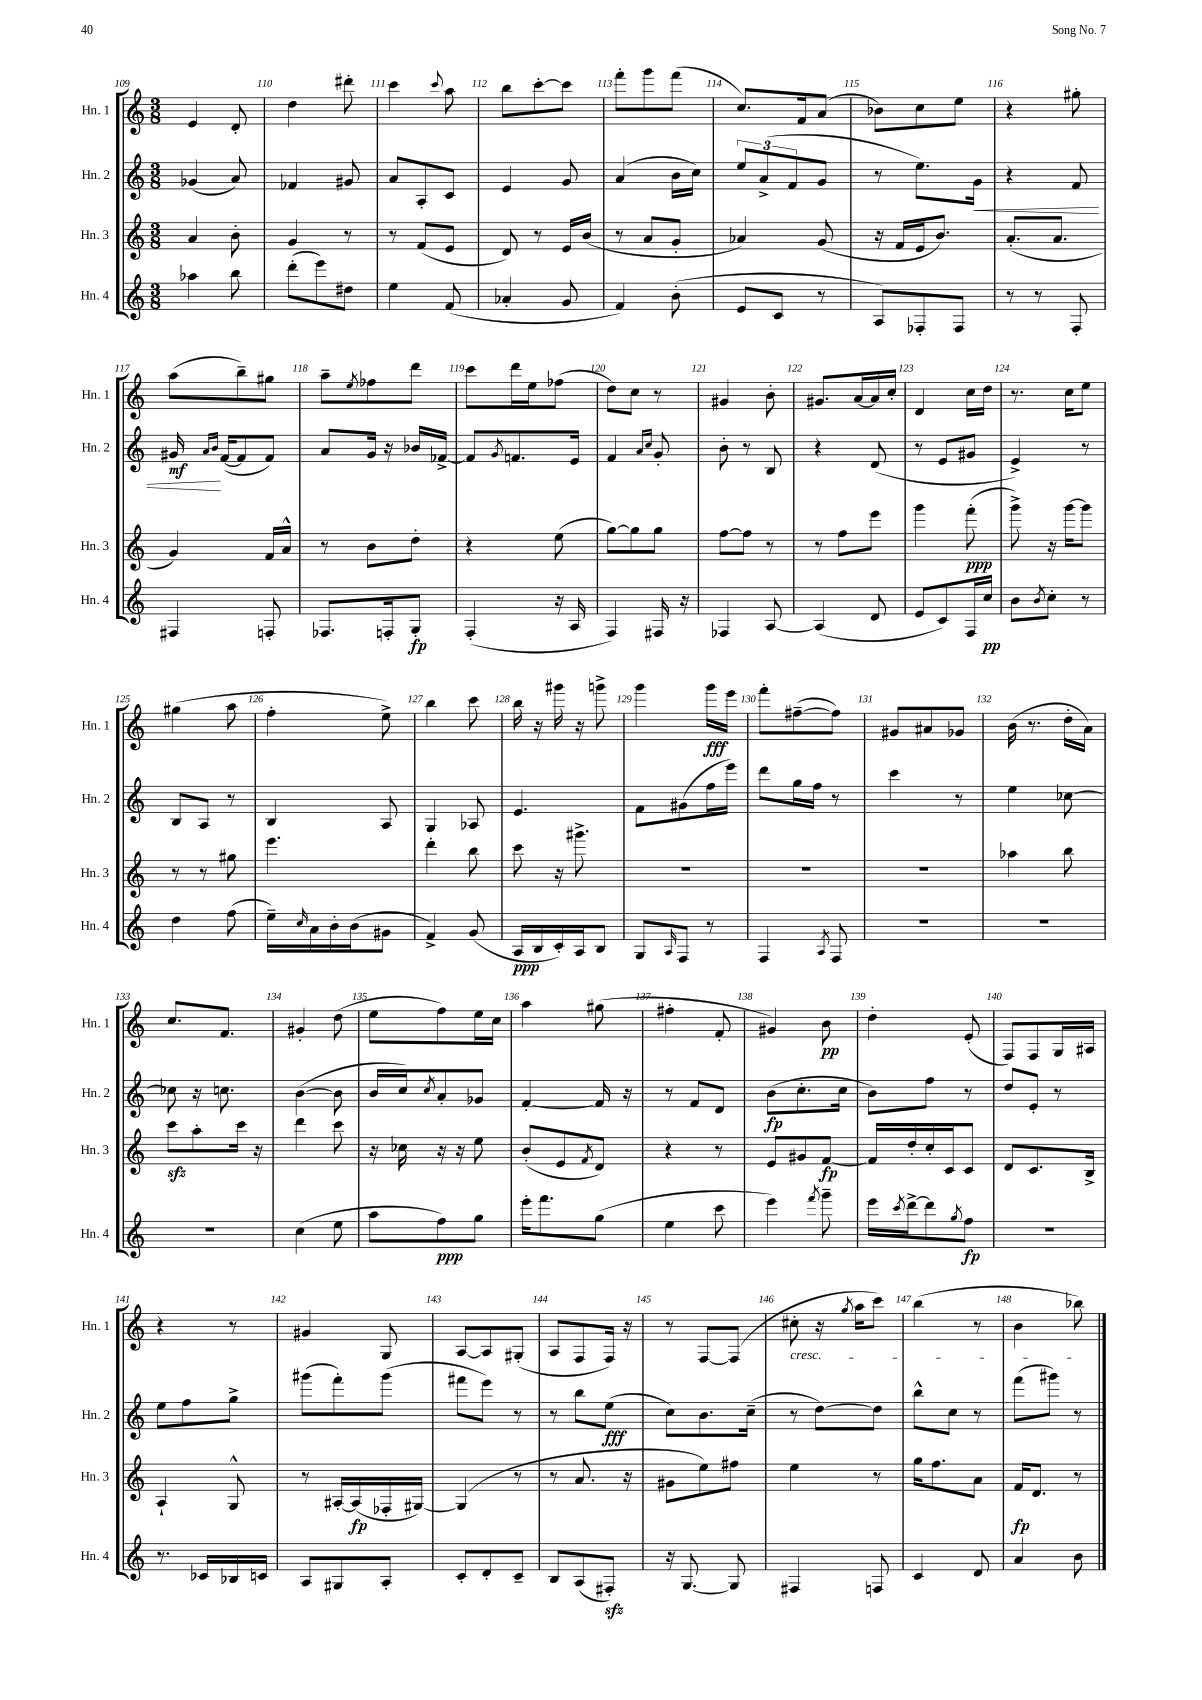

**kern	**dynam	**kern	**dynam	**kern	**dynam	**kern	**dynam
*part4	*part4	*part3	*part3	*part2	*part2	*part1	*part1
*staff4	*staff4	*staff3	*staff3	*staff2	*staff2	*staff1	*staff1
*I"Hn. 4	*	*I"Hn. 3	*	*I"Hn. 2	*	*I"Hn. 1	*
*I'Hn. 4	*	*I'Hn. 3	*	*I'Hn. 2	*	*I'Hn. 1	*
*clefG2	*	*clefG2	*	*clefG2	*	*clefG2	*
*k[]	*	*k[]	*	*k[]	*	*k[]	*
*M3/8	*	*M3/8	*	*M3/8	*	*M3/8	*
=109	=109	=109	=109	=109	=109	=109	=109
4aa-X\	.	4a/	.	(4g-X/	.	4e/	.
8bb\	.	8b'\	.	8a/)	.	8d'/	.
=110	=110	=110	=110	=110	=110	=110	=110
(8ddd'\L	.	4g/	.	4f-X/	.	4dd\	.
8eee\)	.	.	.	.	.	.	.
8dd#X\J	.	8r	.	8g#X/	.	8ddd#X'\	.
=111	=111	=111	=111	=111	=111	=111	=111
4ee\	.	8r	.	8a/L	.	4ccc\	.
.	.	(8f/L	.	8A'/	.	.	.
.	.	.	.	.	.	8qqccc/	.
(8f/	.	8e/J	.	8c/J	.	8aa\	.
=112	=112	=112	=112	=112	=112	=112	=112
4a-X'/	.	8d/)	.	4e/	.	8bb\L	.
.	.	8r	.	.	.	[8ccc'\	.
8g/	.	16e/LL	.	8g/	.	8ccc\J]	.
.	.	(16b/JJ	.	.	.	.	.
=113	=113	=113	=113	=113	=113	=113	=113
4f/)	.	8r	.	(4a/	.	8fff'\L	.
.	.	8a/L	.	.	.	8ggg\	.
(8b'\	.	8g'/J	.	16b\LL	.	(8fff\J	.
.	.	.	.	16cc\JJ)	.	.	.
=114	=114	=114	=114	=114	=114	=114	=114
8e/L	.	4a-X/)	.	12ee/L	.	8.cc/L)	.
.	.	.	.	(12a^/	.	.	.
8c/J	.	.	.	.	.	.	.
.	.	.	.	12f/	.	.	.
.	.	.	.	.	.	16f/k	.
8r	.	(8g/	.	8g/J	.	(8a/J	.
=115	=115	=115	=115	=115	=115	=115	=115
8A/L)	.	16r	.	8r	.	8b-X\L)	.
.	.	16f/LL	.	.	.	.	.
8F-X'/	.	16e/J	.	8.ee\L)	.	8cc\	.
.	.	8.b/J)	.	.	.	.	.
8F-/J	.	.	.	.	.	8ee\J	.
!	!	!	!	!	!LO:HP:b	!	!
.	.	.	.	16g\Jk	<	.	.
=116	=116	=116	=116	=116	=116	=116	=116
8r	.	(8.a'/L	.	4r	.	4r	.
8r	.	.	.	.	.	.	.
.	.	8.a/J	.	.	.	.	.
8F'/	.	.	.	8f/	.	8gg#X'\	.
!!LO:LB:g=z
=117	=117	=117	=117	=117	=117	=117	=117
4F#X/	.	4g/)	.	16g#X/	mf	(8aa\L	.
.	.	.	.	16qqa/LL	.	.	.
.	.	.	.	16qqb/JJ	.	.	.
.	.	.	.	([16f/KL	[	.	.
.	.	.	.	8f/]	.	8bb~\)	.
8Fn'/	.	16f/LL	.	8f/J)	.	8gg#X\J	.
.	.	16a^^/JJ	.	.	.	.	.
=118	=118	=118	=118	=118	=118	=118	=118
8.F-X/L	.	8r	.	8a/L	.	8aa~\L	.
.	.	.	.	.	.	8qee/	.
.	.	8b\L	.	16g/Jk	.	8ff-X\	.
16Fn'/k	.	.	.	16r	.	.	.
8G'/J	fp	8dd'\J	.	16b-X/LL	.	8ddd\J	.
.	.	.	.	[16f-X^/JJ	.	.	.
=119	=119	=119	=119	=119	=119	=119	=119
(4F'/	.	4r	.	8f-/L]	.	8ccc\L	.
.	.	.	.	8qg/	.	.	.
.	.	.	.	8.fn/	.	16ddd\L	.
.	.	.	.	.	.	16ee\J	.
16r	.	(8ee\	.	.	.	(8ff-X\J	.
16A/	.	.	.	16e/Jk	.	.	.
=120	=120	=120	=120	=120	=120	=120	=120
4F/)	.	[8gg\L)	.	4f/	.	8dd\L)	.
.	.	8gg\]	.	.	.	8cc\J	.
.	.	.	.	16qqa/LL	.	.	.
.	.	.	.	16qqcc/JJ	.	.	.
16F#X/	.	8gg\J	.	8g'/	.	8r	.
16r	.	.	.	.	.	.	.
=121	=121	=121	=121	=121	=121	=121	=121
4F-X/	.	[8ff\L	.	8b'\	.	4g#X/	.
.	.	8ff\J]	.	8r	.	.	.
[8A/	.	8r	.	8B/	.	8b'\	.
=122	=122	=122	=122	=122	=122	=122	=122
(4A/]	.	8r	.	4r	.	8.g#X/L	.
.	.	8ff\L	.	.	.	.	.
.	.	.	.	.	.	[16a/L	.
8d/	.	8eee\J	.	(8d/	.	16a/]	.
.	.	.	.	.	.	16cc'/JJ	.
=123	=123	=123	=123	=123	=123	=123	=123
8e/L	.	4ggg\	.	8r	.	4d/	.
8c/)	.	.	.	8e/L	.	.	.
16F/L	.	(8fff'\	ppp	8g#X/J	.	16cc\LL	.
16cc/JJ	pp	.	.	.	.	16dd\JJ	.
=124	=124	=124	=124	=124	=124	=124	=124
8b\L	.	8ggg^\)	.	4e^/)	.	8.r	.
8qb/	.	.	.	.	.	.	.
8cc'\J	.	16r	.	.	.	.	.
.	.	[16ggg\KL	.	.	.	16cc\KL	.
8r	.	8ggg\J]	.	8r	.	8ee\J	.
!!LO:LB:g=z
=125	=125	=125	=125	=125	=125	=125	=125
4dd\	.	8r	.	8B/L	.	(4gg#X\	.
.	.	8r	.	8A/J	.	.	.
(8ff\	.	8gg#X\	.	8r	.	8aa\	.
=126	=126	=126	=126	=126	=126	=126	=126
16ee~\LL)	.	4.eee\	.	4B/	.	4ff'\	.
16qqcc/	.	.	.	.	.	.	.
16a\	.	.	.	.	.	.	.
16b'\	.	.	.	.	.	.	.
(16b\J	.	.	.	.	.	.	.
8g#X\J	.	.	.	8A/	.	8ee^\)	.
=127	=127	=127	=127	=127	=127	=127	=127
4f^/)	.	4ddd'\	.	4G/	.	4bb\	.
(8g/	.	8bb\	.	8A-X/	.	8ccc\	.
=128	=128	=128	=128	=128	=128	=128	=128
16A/LL	ppp	8ccc\	.	4.e/	.	16bb\	.
16B/	.	.	.	.	.	16r	.
16c'/)	.	16r	.	.	.	16ggg#X\	.
16A/J	.	8.ggg#X^\	.	.	.	16r	.
8B/J	.	.	.	.	.	8gggn^\	.
=129	=129	=129	=129	=129	=129	=129	=129
8G/L	.	4.r	.	8f\L	.	4ggg\	.
16qqA/	.	.	.	.	.	.	.
8F/J	.	.	.	(8g#X\	.	.	.
8r	.	.	.	16ff\L	.	16ggg\LL	fff
.	.	.	.	16eee\JJ)	.	16eee\JJ	.
=130	=130	=130	=130	=130	=130	=130	=130
4F/	.	4.r	.	8ddd\L	.	8fff'\L	.
.	.	.	.	16gg\L	.	([8ff#X~\	.
.	.	.	.	16ff\JJ	.	.	.
8qA/	.	.	.	.	.	.	.
8F/	.	.	.	8r	.	8ff#\J])	.
=131	=131	=131	=131	=131	=131	=131	=131
4.r	.	4.r	.	4ccc\	.	8g#X/L	.
.	.	.	.	.	.	8a#X/	.
.	.	.	.	8r	.	8g-X/J	.
=132	=132	=132	=132	=132	=132	=132	=132
4.r	.	4aa-X\	.	4ee\	.	(16b\	.
.	.	.	.	.	.	8.r	.
.	.	8bb\	.	[8cc-X\	.	16dd'\LL	.
.	.	.	.	.	.	16a\JJ)	.
!!LO:LB:g=z
=133	=133	=133	=133	=133	=133	=133	=133
4.r	.	8ccczz\L	.	8cc-X\]	.	8.cc/L	.
.	.	8aa'\	.	16r	.	.	.
.	.	.	.	8.ccn\	.	8.f/J	.
.	.	16ccc\Jk	.	.	.	.	.
.	.	16r	.	.	.	.	.
=134	=134	=134	=134	=134	=134	=134	=134
(4cc\	.	4ddd\	.	([4b\	.	4g#X'/	.
8ee\	.	8ccc\	.	8b\]	.	(8dd\	.
=135	=135	=135	=135	=135	=135	=135	=135
8aa\L	.	16r	.	16b/LL	.	8ee\L	.
.	.	16cc-X\	.	16cc/J)	.	.	.
.	.	.	.	8qcc/	.	.	.
8ff\)	ppp	16r	.	8a'/	.	8ff\)	.
.	.	16r	.	.	.	.	.
8gg\J	.	8ee\	.	8g-X/J	.	16ee\L	.
.	.	.	.	.	.	16cc\JJ	.
=136	=136	=136	=136	=136	=136	=136	=136
16eee'\KL	.	(8b'/L	.	[4f'/	.	4aa\	.
8.fff\	.	.	.	.	.	.	.
.	.	8e/	.	.	.	.	.
.	.	8qf/	.	.	.	.	.
(8gg\J	.	8d/J)	.	16f/]	.	(8gg#X\	.
.	.	.	.	16r	.	.	.
=137	=137	=137	=137	=137	=137	=137	=137
4ee\	.	4r	.	8r	.	4ff#X'\	.
.	.	.	.	8f/L	.	.	.
8ccc\	.	8r	.	8d/J	.	8f'/	.
=138	=138	=138	=138	=138	=138	=138	=138
4eee\)	.	8e/L	.	(8b\L	fp	4g#X/)	.
.	.	8g#X/	.	8.cc'\	.	.	.
8qfff/	.	.	.	.	.	.	.
8ggg~\	.	[8f/J	fp	.	.	8b\	pp
.	.	.	.	16cc\Jk	.	.	.
=139	=139	=139	=139	=139	=139	=139	=139
16eee\LL	.	16f/LL]	.	8b\L)	.	4dd'\	.
8qccc/	.	.	.	.	.	.	.
[16ddd^\J	.	16dd'/	.	.	.	.	.
8ddd\]	.	16cc'/	.	8ff\J	.	.	.
.	.	16c/J	.	.	.	.	.
8qgg/	.	.	.	.	.	.	.
8ff\J	fp	8c/J	.	8r	.	(8e'/	.
=140	=140	=140	=140	=140	=140	=140	=140
4.r	.	8d/L	.	8dd/L	.	8F/L)	.
.	.	8.c/	.	8e'/J	.	8F/	.
.	.	.	.	8r	.	16G/L	.
.	.	16B^/Jk	.	.	.	16A#X/JJ	.
!!LO:LB:g=z
=141	=141	=141	=141	=141	=141	=141	=141
8.r	.	4A`/	.	8ee\L	.	4r	.
.	.	.	.	8ff\	.	.	.
16c-X/LL	.	.	.	.	.	.	.
16B-X/	.	8G^^/	.	8gg^\J	.	8r	.
16cn/JJ	.	.	.	.	.	.	.
=142	=142	=142	=142	=142	=142	=142	=142
8A/L	.	8r	.	(8ggg#X\L	.	4g#X/	.
8G#X/	.	[16A#X'/LL	.	8fff'\)	.	.	.
.	.	(16A#/]	fp	.	.	.	.
8A'/J	.	16F-X'/	.	(8ggg#\J	.	8G/	.
.	.	[16G#X/JJ)	.	.	.	.	.
=143	=143	=143	=143	=143	=143	=143	=143
8c'/L	.	(4G#/]	.	8fff#X\L	.	[8A/L	.
8d'/	.	.	.	8eee\J)	.	8A/]	.
8c~/J	.	8r	.	8r	.	(8G#X'/J	.
=144	=144	=144	=144	=144	=144	=144	=144
8B/L	.	8r	.	8r	.	8A/L	.
(8A/	.	8.a/	.	8bb\L	.	8F/	.
8F#Xzz'/J)	.	.	.	(8ee\J	fff	16F/Jk)	.
.	.	16r	.	.	.	16r	.
=145	=145	=145	=145	=145	=145	=145	=145
16r	.	8g#X\L	.	8cc\L)	.	8r	.
[8.G/	.	.	.	.	.	.	.
.	.	8ee\)	.	8.b\	.	[8F/L	.
8G/]	.	8ff#X\J	.	.	.	(8F/J]	.
.	.	.	.	(16cc~\Jk	.	.	.
=146	=146	=146	=146	=146	=146	=146	=146
!	!	!	!	!	!	!LO:TX:b:i:t=cresc.	!
4F#X/	.	4ee\	.	8r	.	8cc#X'\	.
.	.	.	.	[8dd\L)	.	16r	.
.	.	.	.	.	.	8qgg/	.
.	.	.	.	.	.	16aa\KL	.
8Fn/	.	8r	.	8dd\J]	.	8ccc\J)	.
=147	=147	=147	=147	=147	=147	=147	=147
4c/	.	16gg\KL	.	8bb^^\L	.	(4bb\	.
.	.	8.ff\	.	.	.	.	.
.	.	.	.	8cc\J	.	.	.
8d/	.	8a\J	.	8r	.	8r	.
=148	=148	=148	=148	=148	=148	=148	=148
4a/	.	16f/KL	fp	(8fff\L	.	4b\	.
.	.	8.d/J	.	.	.	.	.
.	.	.	.	8ggg#X\J)	.	.	.
8b\	.	8r	.	8r	.	8bb-X\)	.
==	==	==	==	==	==	==	==
*-	*-	*-	*-	*-	*-	*-	*-
